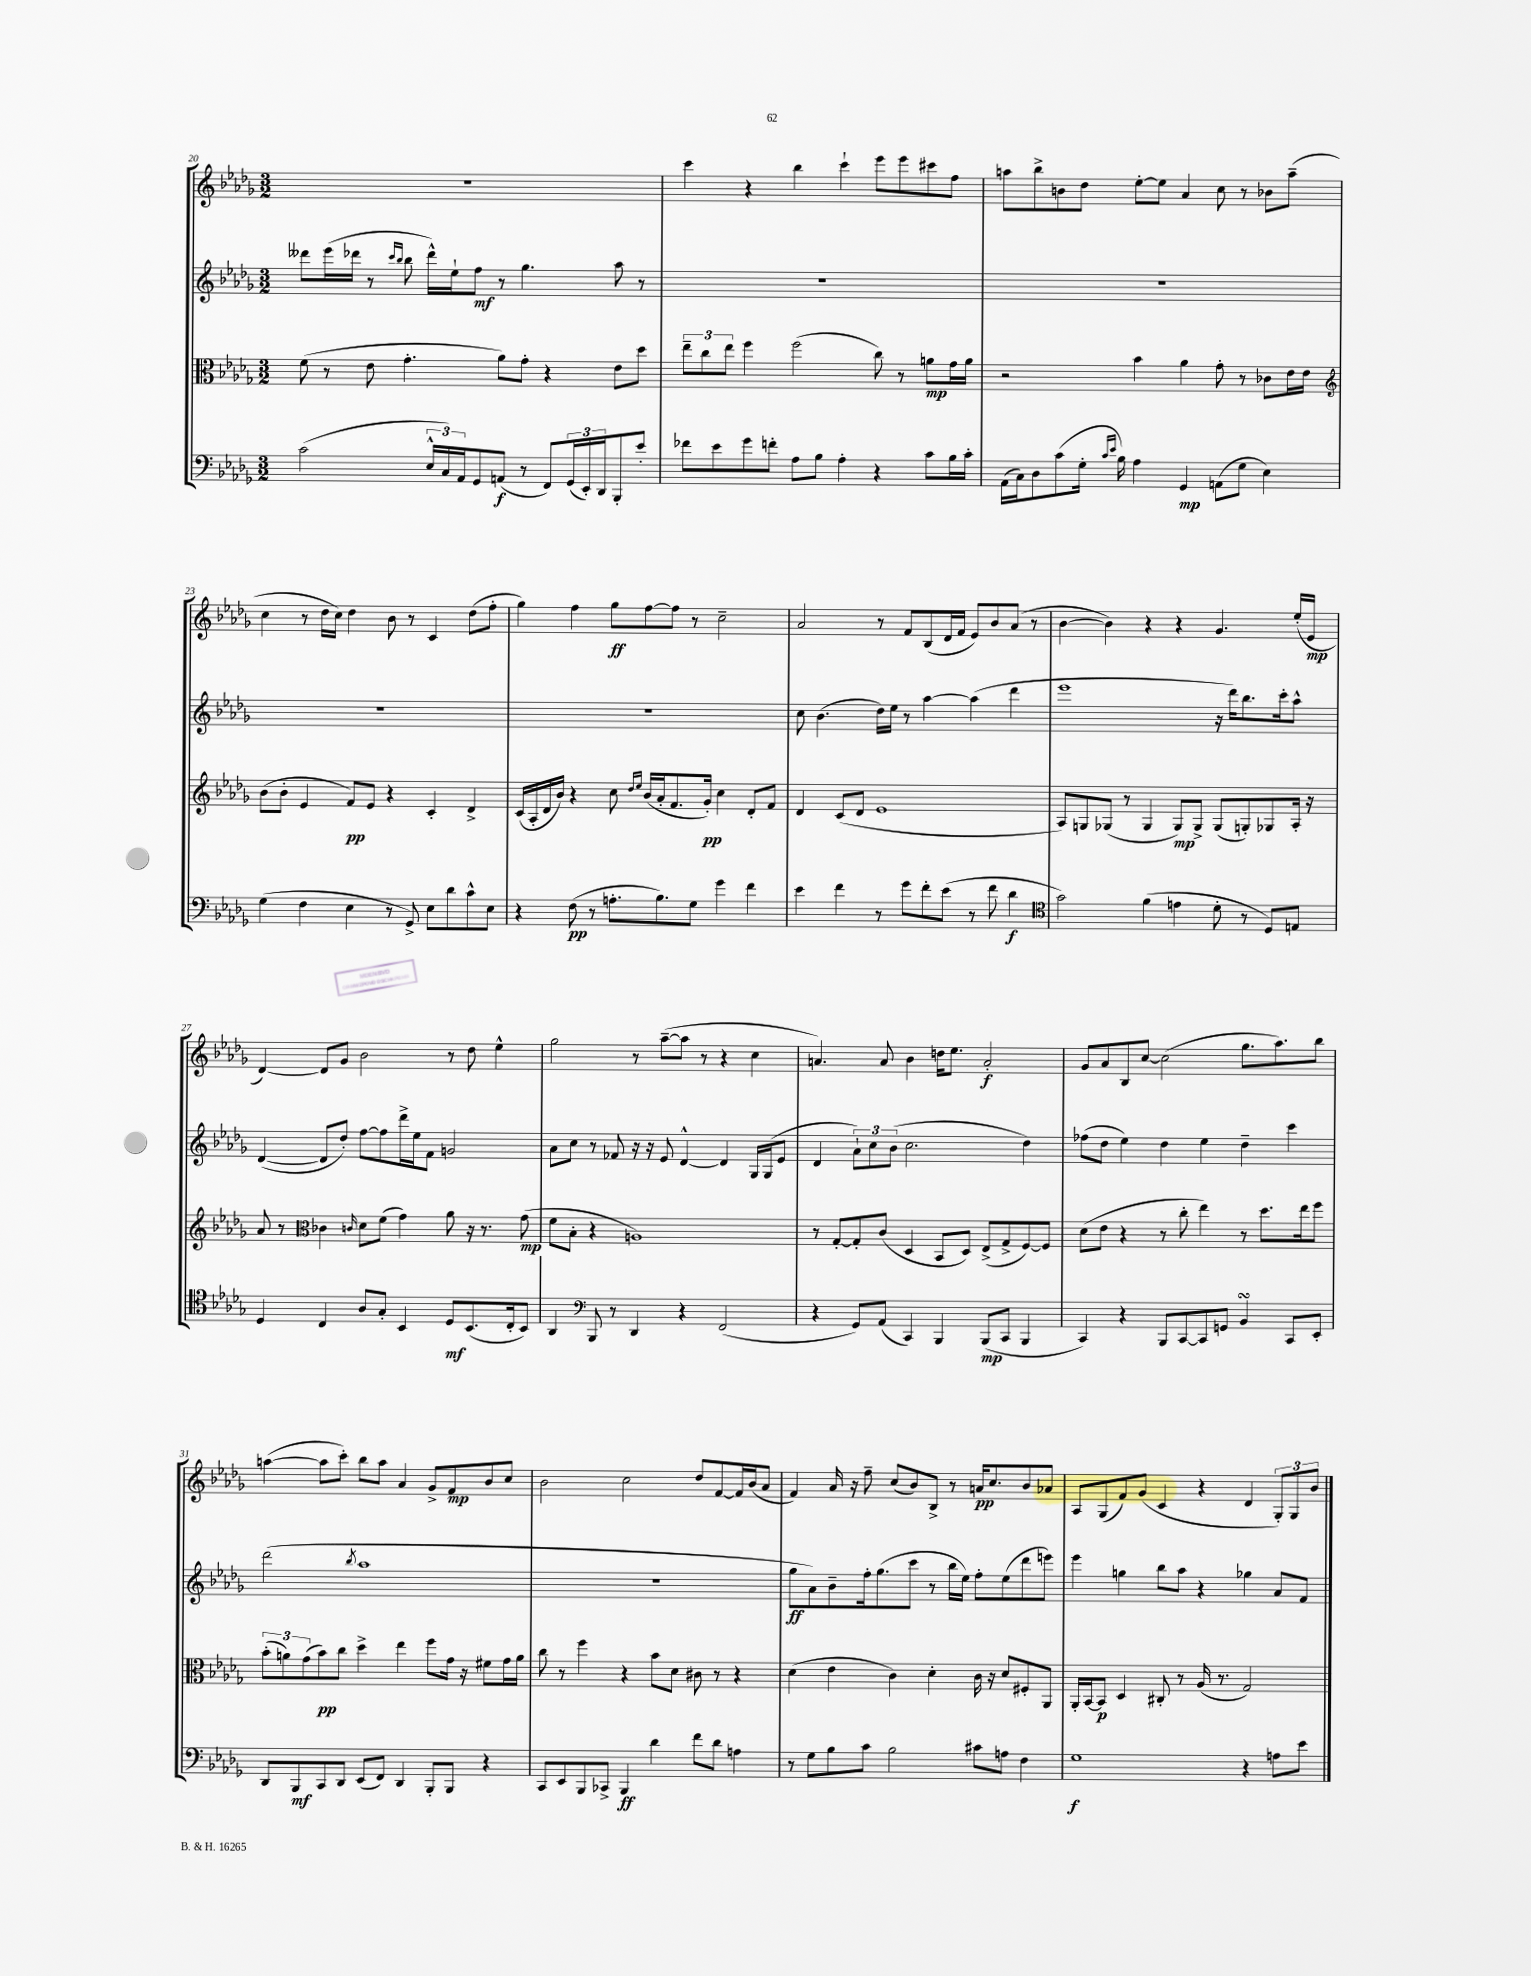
<<
\new StaffGroup <<
\new Staff = "s0" {
    \clef treble \key des \major \numericTimeSignature \time 3/2
    R1. |
    c'''4 r4 bes''4 c'''4-! ees'''8 ees'''8 cis'''8 f''8 |
    a''8 bes''8-> b'8 des''8 ees''8~-. ees''8 aes'4 c''8 r8 bes'8 a''8--( |
    c''4 r8 des''16 c''16) des''4 bes'8 r8 c'4 des''8( f''8-. |
    ges''4) f''4 ges''8\ff f''8~ f''8 r8 c''2-- |
    aes'2 r8 f'8 bes8( des'16 f'16 ees'8) bes'8 aes'8( r8 |
    bes'4~ bes'4) r4 r4 ges'4. ees''16-.( ees'16\mp |
    des'4~) des'8 ges'8 bes'2 r8 des''8 ees''4-^ |
    ges''2 r8 aes''8~--( aes''8 r8 r4 c''4 |
    a'4.) a'8 bes'4 d''16 ees''8. a'2-.\f |
    ges'8 aes'8 bes8 c''8~ c''2( ges''8. aes''8.) bes''8 |
    a''4~( a''8 c'''8-.) bes''8 a''8 aes'4 ges'8-> f'8\mp bes'8 c''8 |
    bes'2 c''2 des''8 f'8~ f'16 bes'16( aes'8 |
    f'4) aes'16 r16 f''8-- c''8( bes'8) bes8-> r8 a'16\pp c''8. bes'8 aes'8 |
    aes8 ges8( f'8) ges'8( c'4 r4 des'4 \tuplet 3/2 { ges8-.) ges8 bes'8 } \bar "|." |
}
\new Staff = "s1" {
    \clef treble \key des \major \numericTimeSignature \time 3/2
    deses'''8 ees'''16( des'''16 r8 \grace { c'''16 bes''16 } bes''8 des'''16-^) ees''16-! f''8\mf r8 ges''4. aes''8 r8 |
    R1. |
    R1. |
    R1. |
    R1. |
    c''8 bes'4.( des''16) ees''16 r8 aes''4~ aes''4( des'''4 |
    ees'''1 r16 des'''16) bes''8. c'''16-. aes''8-^ |
    des'4~( des'8 des''8-.) f''8~ f''8 des'''16-> ees''16 f'8 g'2 |
    aes'8 c''8 r8 fes'8 r16 r16 ees'8 des'4~-^ des'4 ges16 ges16( ees'8 |
    des'4 \tuplet 3/2 { aes'8-!) c''8 bes'8( } c''2. des''4) |
    fes''8( des''8 ees''4) des''4 ees''4 des''4-- c'''4 |
    des'''2( \acciaccatura { bes''8 } aes''1 |
    R1. |
    ges''8\ff aes'8) bes'8-- f''16-. ges''8.( c'''8 r8 bes''16 ees''16) f''8-. ees''8( des'''8 e'''8) |
    ees'''4 g''4 bes''8 aes''8 r4 ges''4 aes'8 f'8 \bar "|." |
}
\new Staff = "s2" {
    \clef alto \key des \major \numericTimeSignature \time 3/2
    f'8( r8 ees'8 ges'4.-. aes'8) ges'8-. r4 ees'8 des''8 |
    \tuplet 3/2 { ees''8-- c''8 ees''8 } f''4 f''2( c''8) r8 a'8\mp ges'16 a'16 |
    r2 bes'4 aes'4 ges'8-. r8 ces'8 ees'16 ees'16 |
    \clef treble bes'8( bes'8-. ees'4 f'8\pp) ees'8 r4 c'4-. des'4-> |
    c'16( aes16-. des'16 bes'16) r4 c''8 \grace { des''16 ees''16 } bes'16( aes'16-. f'8. ges'16-.\pp) c''4 des'8-. f'8 |
    des'4 c'8( des'8 ees'1 |
    aes8) g8 ges8( r8 ges4 ges8\mp) ges8-> ges8( g8-.) ges8 aes16-. r16 |
    aes'8 r8 \clef alto ces'4 \grace { c'16 } des'8 f'8( ges'4) aes'8 r16 r8. ges'8\mp( |
    f'8 bes8-. r4 a1) |
    r8 ges8~-. ges8-. c'8( des4 bes,8 des8) ees8->( ges8-> f8~) f8 |
    des'8( ees'8 r4 r8 c''8-. ees''4) r8 des''8. ees''16 f''8 |
    \tuplet 3/2 { bes'8-.( a'8) ges'8( } bes'8\pp) c''8 des''4-> ees''4 f''8 ges'16 r16 fis'8 ges'16 a'16 |
    c''8 r8 f''4 r4 bes'8 des'8 cis'8 r8 r4 |
    des'4( ees'4 c'4) des'4-. c'16 r16 des'8 fis8-. aes,8 |
    aes,16-. bes,16~ bes,8\p des4 cis8-. r8 aes16( r8. ges2) \bar "|." |
}
\new Staff = "s3" {
    \clef bass \key des \major \numericTimeSignature \time 3/2
    c'2( \tuplet 3/2 { ees16-^ c16) aes,16 } ges,8 a,8\f( r8 f,8) \tuplet 3/2 { ges,16( ees,16-.) des,16 } bes,,8-. ees'8-. |
    fes'8 ees'8 ges'8 f'8-. aes8 bes8 aes4-. r4 c'8 bes16 c'16-. |
    aes,16( c16) des8 c'8( ges16-. \grace { c'16 ees'16 } bes16) aes4 ges,4\mp a,8( ges8 ees4) |
    ges4( f4 ees4 r8 ges,8->) ees8 des'8 c'8-^ ees8 |
    r4 f8\pp( r8 a8.-. bes8.) ges8 ges'4 f'4 |
    ees'4 f'4 r8 ges'8 f'8-. ees'8( r8 f'8 des'4\f |
    \clef tenor ges'2) f'4( e'4 des'8-. r8 des8) e8 |
    des4 c4 aes8 ges8-. bes,4 des8\mf bes,8.( c16-. bes,8) |
    aes,4 \clef bass bes,,8 r8 des,4 r4 f,2( |
    r4 ges,8) aes,8( c,4) bes,,4 bes,,8\mp( c,8 bes,,4 |
    c,4) r4 bes,,8 c,8~ c,8 g,8 bes,4\turn c,8 ees,8-. |
    des,8 bes,,8\mf c,8 des,8 ees,8( f,8) des,4 bes,,8-. bes,,8 r4 |
    c,8 ees,8 bes,,8 ces,8-> bes,,4\ff des'4 f'8 des'8 a4 |
    r8 ges8 bes8 c'8 bes2 cis'8 a8 f4 |
    ges1\f r4 a8 ees'8 \bar "|." |
}
>>
>>
\layout { \context { \Score currentBarNumber = #20 } }
